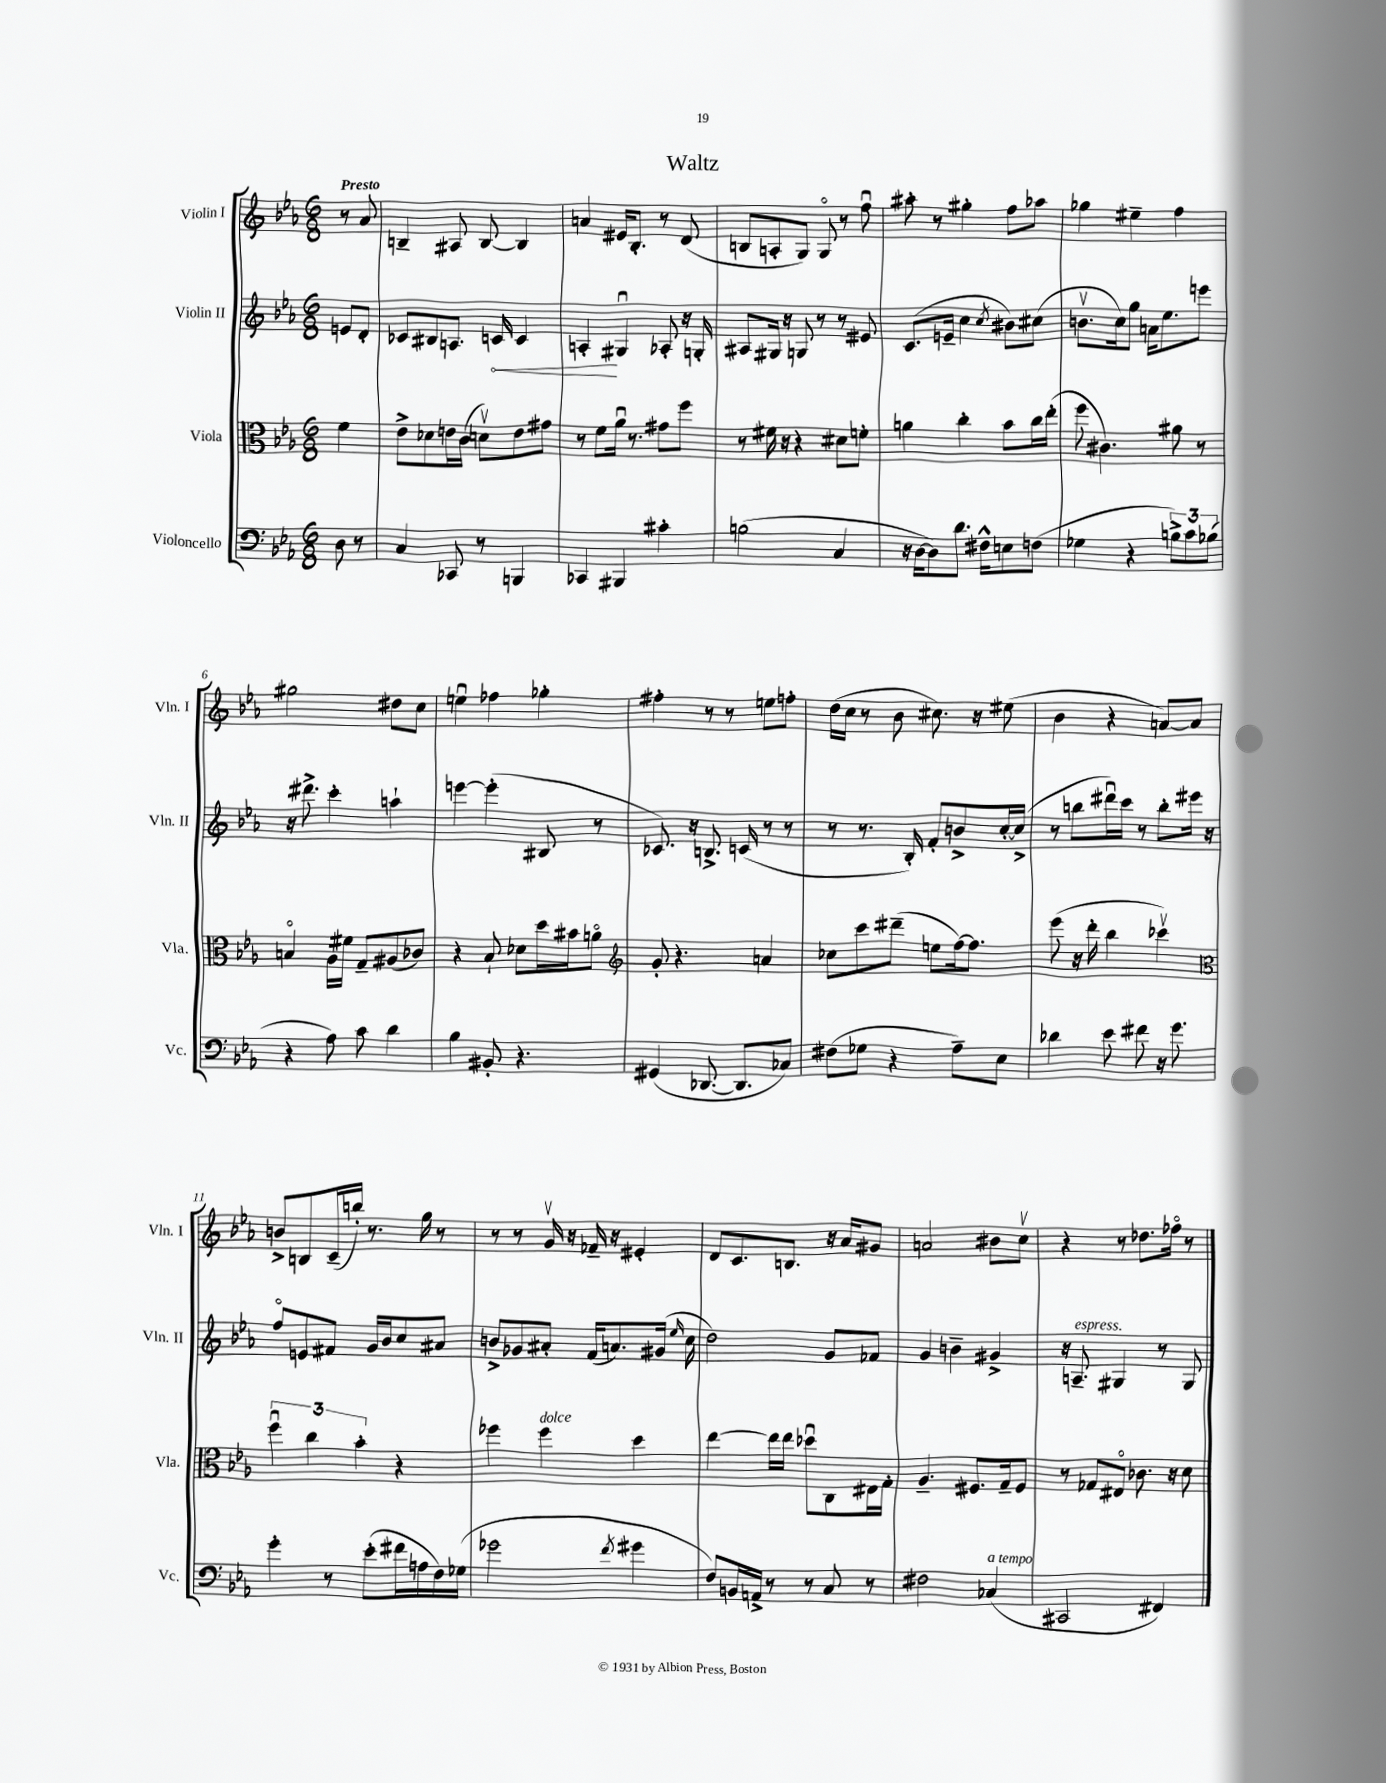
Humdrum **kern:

**kern	**kern	**kern	**kern
*staff4	*staff3	*staff2	*staff1
*clefF4	*clefC3	*clefG2	*clefG2
*k[b-e-a-]	*k[b-e-a-]	*k[b-e-a-]	*k[b-e-a-]
*M6/8	*M6/8	*M6/8	*M6/8
8D	4f	8e	8r
8r	.	8d'	8a-
=	=	=	=
4C	8e-^	8c-	4B~
.	8d-	8B#	.
8CC-	16e	8.A	8A#
.	(16c	.	.
8r	8dv)	.	[8B
.	.	16c	.
4BBB	8e	4c	4B]
.	8g#	.	.
=	=	=	=
4CC-	8r	4A'	4a
.	8f	.	.
4BBB#	16a-u	4G#u	16e#
.	8.r	.	8.B-'
4c#'	8g#	8A-'	8r
.	8ff	16r	(8d
.	.	16G'	.
=	=	=	=
(2B	8r	8A#	8B
.	16f#	16G#	8A'
.	16r	16r	.
.	4r	8G	8G)
.	.	8r	8Go
4C	8d#	8r	8r
.	8f'	8e#	8ffu
=	=	=	=
16r	4a	(8.c	8aa#'
[16D	.	.	.
8D])	.	.	8r
.	.	16e~	.
8.d	4cc'	4cc	4gg#'
16F#^^	.	.	.
.	.	8qcc	.
8E	8b-	8b#)	8ff
(8F	16cc	(8cc#	8aa-
.	(16ee-'	.	.
=	=	=	=
4G-	8ff	8.bv	4gg-
.	4.c#)	.	.
.	.	16cc)	.
4r	.	8gg	4ee#~
.	.	16a	.
.	.	8.ee-	.
12B^)	8a#	.	4ff
12c	.	.	.
.	8r	8eee	.
(12B-	.	.	.
=	=	=	=
4r	4Bo	16r	2gg#
.	.	8.ddd#^	.
8A-)	16A-	4ccc'	.
.	16f#	.	.
8c	8G~	.	.
4d	(8A#	4aa`	8dd#
.	8c-)	.	8cc
=	=	=	=
4B-	4r	[4eee	4eeu
8BB#'	8B-`	(4eee']	4ff-
4.r	8d-	.	.
.	16dd	8B#	4gg-'
.	16b#	.	.
.	8ao	8r	.
=	=	=	=
*	*clefG2	*	*
(4GG#	8g'	8.c-)	4ff#'
.	4.r	.	.
.	.	16r	.
[8.DD-	.	8.B^	8r
.	.	.	8r
8.DD-]	.	(16c	.
.	4a	8r	8ee
8C-)	.	8r	8ff'
=	=	=	=
(8F#	8cc-	8r	(16dd
.	.	.	16cc
8G-	8ccc	8.r	8r
4r	(8ddd#~	.	8b-
.	.	16B-')	.
.	8ee	8f'	8.cc#)
8A-~)	[16ff)	8b^	.
.	8.ff]	.	16r
8E-	.	[16cc'	(8ee#
.	.	(16cc^]	.
=	=	=	=
4d-	(8eee-	8r	4b-
.	16r	8bb	.
.	16ddd'	.	.
8e-	4bb-	16ddd#u)	4r
.	.	16ccc	.
8f#	.	8r	.
16r	4ccc-v)	8bb'	[8a)
8.g	.	.	.
.	.	16eee#	8a]
.	.	16r	.
=	=	=	=
*	*clefC3	*	*
4g'	6ffu	8ffo	8b^
.	.	8e	8B
.	6cc	.	.
8r	.	8f#	(16c~
.	.	.	16bb')
.	6b-'	.	.
(8e-'	.	16g	8.r
.	.	16b-	.
16f#	4r	8cc	.
16A	.	.	16gg
16F)	.	8a#	8r
(16G-	.	.	.
=	=	=	=
2g-	4ff-	8b^	8r
.	.	8g-	8r
.	4ff-	8a#'	16gv
.	.	.	16r
.	.	(16f	16f-~
.	.	8.a)	16r
8qf	.	.	.
4g#	4dd	.	4e#'
.	.	(16g#	.
.	.	16qqee-	.
.	.	16cc	.
=	=	=	=
8F)	[4ee-	2dd)	8d
16BB	.	.	8.c
16AA^	.	.	.
8r	16ee-]	.	.
.	16ee-	.	8.B
8r	8dd-u	.	.
8C	8C	8g	16r
.	.	.	16a-
8r	16E#	8f-	8g#
.	16G'	.	.
=	=	=	=
2F#	4.A-~	4g	2a
.	.	4b~	.
.	8.F#	.	.
(4C-	.	4g#^	8b#
.	16G~	.	.
.	8F#	.	8ccv
=	=	=	=
2CC#	8r	16r	4r
.	.	8.A~	.
.	8G-	.	.
.	8E#o	4G#	8r
.	8.c-	.	8.dd-
4FF#)	.	8r	.
.	16r	.	16ff-o
.	8d	8G#	8r
==	==	==	==
*-	*-	*-	*-
